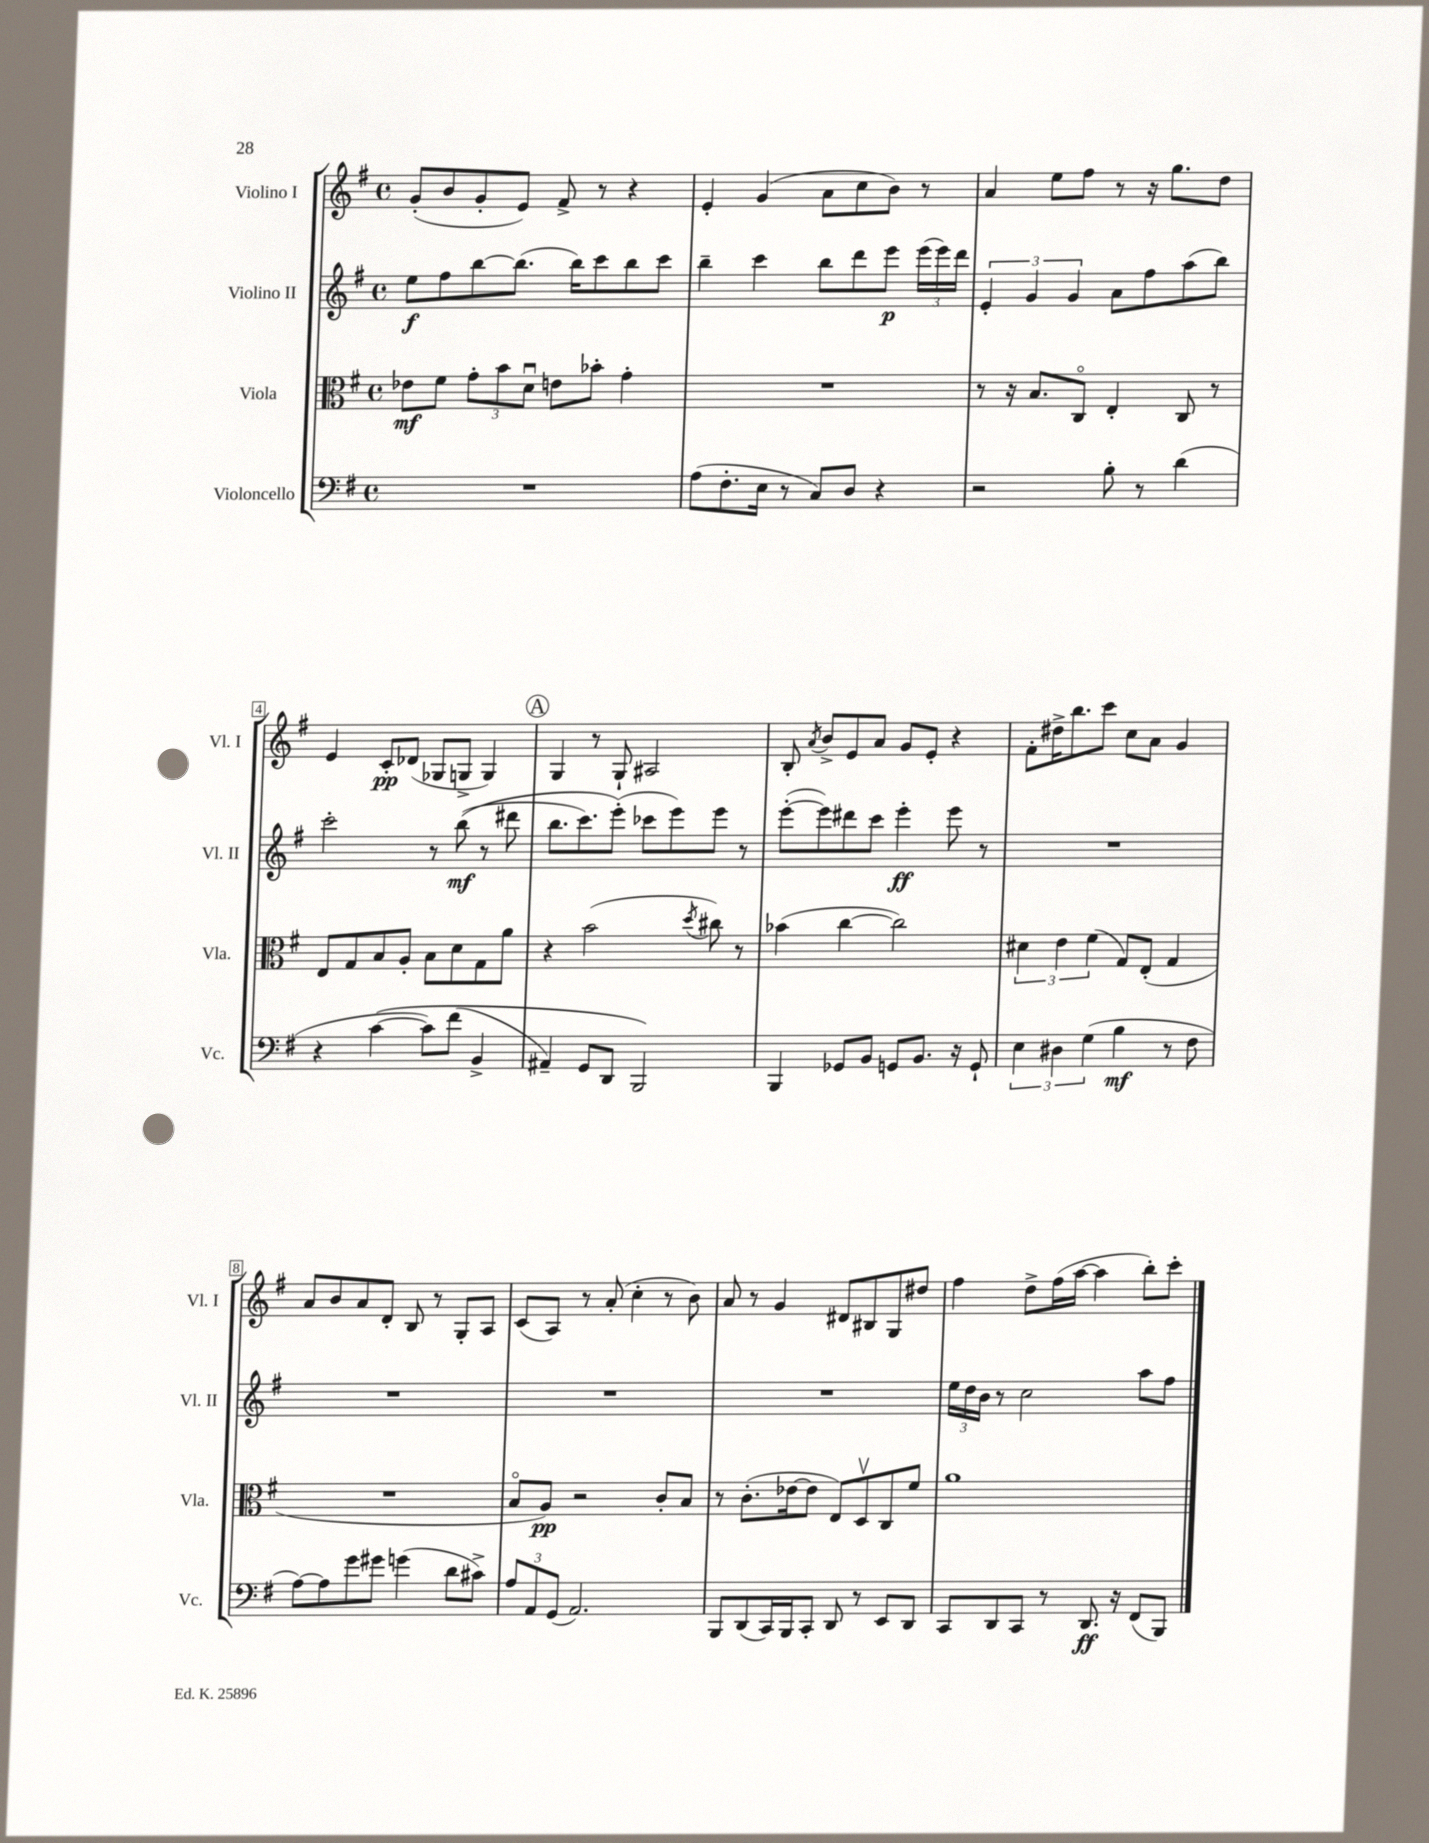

**kern	**kern	**kern	**kern
*staff4	*staff3	*staff2	*staff1
*clefF4	*clefC3	*clefG2	*clefG2
*k[f#]	*k[f#]	*k[f#]	*k[f#]
*M4/4	*M4/4	*M4/4	*M4/4
*met(c)	*met(c)	*met(c)	*met(c)
1r	8e-\L	8ee\L	(8g'/L
.	8f#\J	8ff#\	8b/
.	12g'\L	[8bb\	8g'/
.	12b\	.	.
.	.	(8.bb\]J	8e/J)
.	12du\J	.	.
.	8e\L	.	8f#^/
.	.	16bb\LK)	.
.	8b-'\J	8ccc\	8r
.	4g'\	8bb\	4r
.	.	8ccc\J	.
=	=	=	=
(8A\L	1r	4bb~\	4e'/
8.F#'\	.	.	.
.	.	4ccc\	(4g/
16E\Jk	.	.	.
8r	.	.	.
8C/L)	.	8bb\L	8a\L
8D/J	.	8ddd\	8cc\
4r	.	8eee\J	8b\J)
.	.	(24eee\LL	8r
.	.	24eee\)	.
.	.	24ddd\JJ	.
=	=	=	=
2r	8r	6e'/	4a/
.	16r	.	.
.	.	6g/	.
.	8.B/L	.	.
.	.	.	8ee\L
.	.	6g/	.
.	8Co/J	.	8ff#\J
8B'\	4E'/	8a\L	8r
8r	.	8ff#\	16r
.	.	.	8.gg\L
(4d\	8C/	(8aa\	.
.	8r	8bb\J)	8dd\J
=	=	=	=
4r	8E/L	2ccc'\	4e/
.	8G/	.	.
&([4c\	8B/	.	8c'/L
.	8A'/J	.	(8d-/J
8c\]L)	8B\L	8r	8G-/L
(8f#\J	8d\	&((8bb\	8G^/J
4BB^/	8G\	8r	4G/)
.	8a\J	8ddd#\	.
=	=	=	=
4AA#~/)	4r	8.bb\L	4G/
.	.	8.ccc\)	.
8GG/L	(2b\	.	8r
8DD/J	.	(8eee'\J&)	8G`/
2BBB/&)	.	8ccc-\L	2A#/
.	.	8eee\)	.
.	8qdd/	.	.
.	8cc#\)	8eee\J	.
.	8r	8r	.
=	=	=	=
4BBB/	(4b-\	([8eee'\L	8B'/
.	.	.	8qa/
.	.	8eee\])	8b^/L
8GG-/L	[4cc\	8ddd#\	8e/
8BB/J	.	8ccc\J	8a/J
8GG/L	2cc\])	4eee'\	8g/L
8.BB/J	.	.	8e'/J
.	.	8eee\	4r
16r	.	.	.
8GG`/	.	8r	.
=	=	=	=
6E\	6d#\	1r	8f#'\L
.	.	.	16dd#^\K
6D#\	6e\	.	.
.	.	.	8.bb\
(6G\	(6f#\	.	.
.	.	.	8ccc\J
4B\	8G/L)	.	8cc\L
.	(8E'/J	.	8a\J
8r	4G/	.	4g/
8F#\	.	.	.
=	=	=	=
[8A\L)	1r	1r	8a/L
8A\]	.	.	8b/
8g\	.	.	8a/
8g#\J	.	.	8d'/J
(4g\	.	.	8B/
.	.	.	8r
8d\L	.	.	8G'/L
8c#^\J)	.	.	8A/J
=	=	=	=
12A/L	8Bo/L	1r	(8c/L
12AA/	.	.	.
.	8A/J)	.	8A/J)
(12GG/J	.	.	.
2.AA/)	2r	.	8r
.	.	.	(8a'/
.	.	.	4cc'\
.	8c'/L	.	8r
.	8B/J	.	8b\)
=	=	=	=
8BBB/L	8r	1r	8a/
(8DD/	(8.c'\L	.	8r
16CC/L)	.	.	4g/
16BBB/J	[16e-\k	.	.
8CC'/J	8e-\]J	.	.
8DD/	8E/L)	.	8d#/L
8r	8Dv/	.	8B#/
8EE/L	8C/	.	8G/
8DD/J	8f#/J	.	8dd#/J
=	=	=	=
8CC/L	1a	24ee\LL	4ff#\
.	.	24dd\	.
.	.	24b\JJ	.
8DD/	.	8r	.
8CC/J	.	2cc\	8dd^\L
8r	.	.	(16ff#\L
.	.	.	[16aa\JJ
8.DD/	.	.	4aa\]
16r	.	.	.
(8FF#/L	.	8aa\L	8bb'\L)
8BBB/J)	.	8ff#\J	8ccc'\J
==	==	==	==
*-	*-	*-	*-
